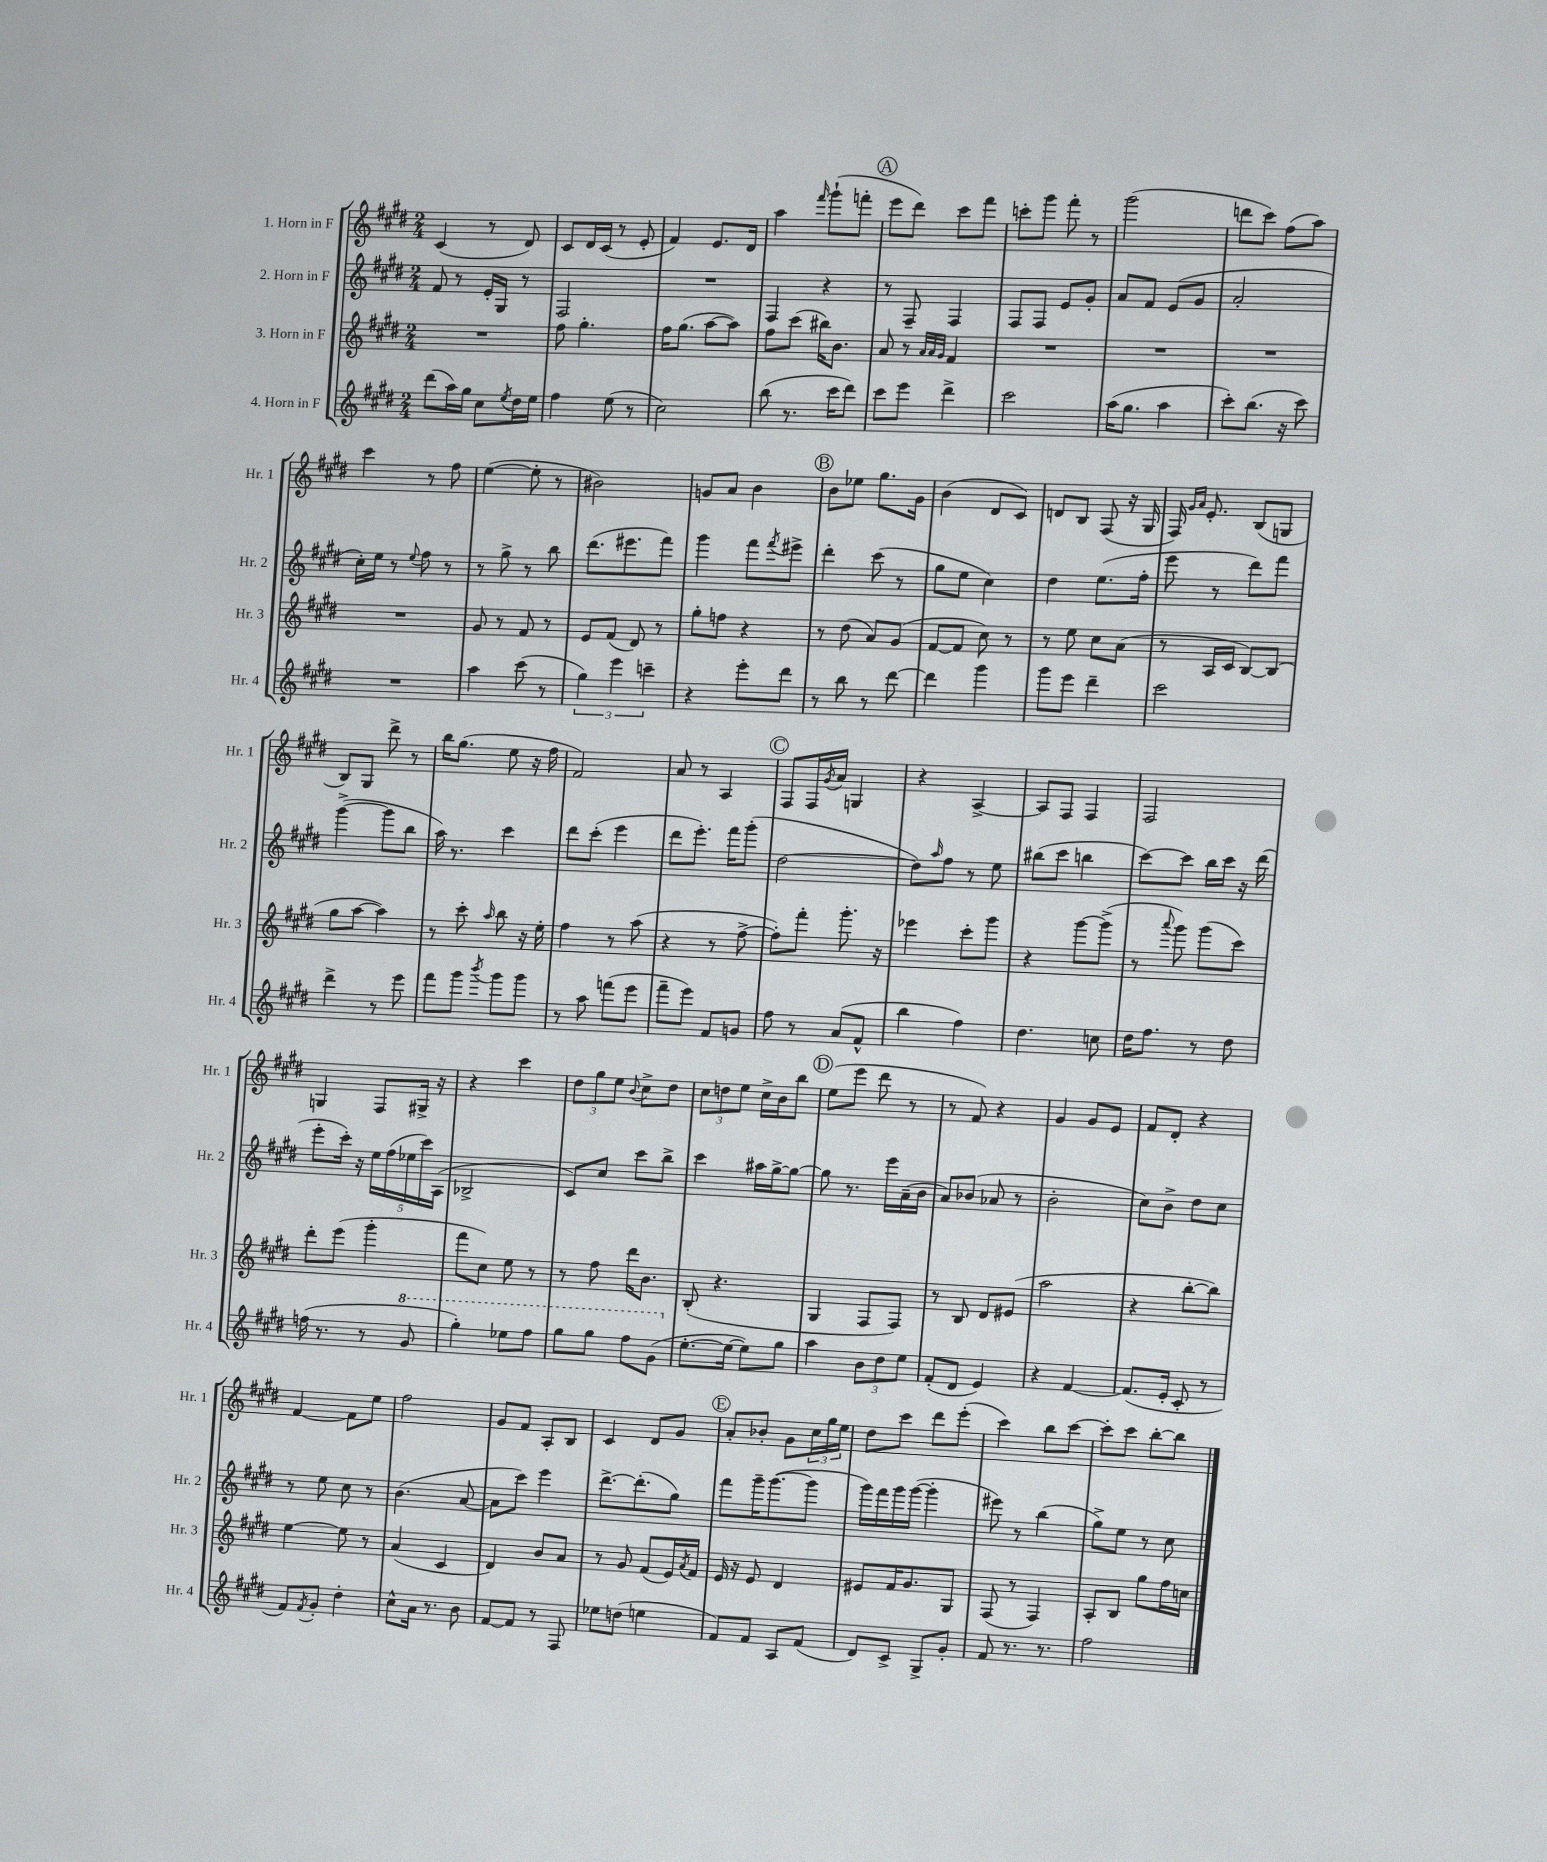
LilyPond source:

<<
\new StaffGroup <<
\new Staff = "s0" \with { instrumentName = "1. Horn in F" shortInstrumentName = "Hr. 1" } {
    \clef treble \key e \major \numericTimeSignature \time 2/4
    cis'4( r8 dis'8) |
    cis'8 dis'16 cis'16( r8 e'8-. |
    fis'4) e'8. dis'16 |
    a''4 \grace { fis'''16 } gis'''8-!( f'''8-. |
    \mark \markup { \circle "A" } e'''8 dis'''8) cis'''8 fis'''8 |
    c'''8-. gis'''8 fis'''8-. r8 |
    gis'''2( |
    d'''8 cis'''8) fis''8( a''8) |
    cis'''4 r8 fis''8 |
    e''4~( e''8-. r8 |
    bis'2) |
    g'8 a'8 b'4 |
    \mark \markup { \circle "B" } b'8 ees''8 gis''8. gis'16 |
    b'4( dis'8 cis'8) |
    d'8 b8 fis8( r16 gis16 |
    fis16) \grace { gis'16 a'16 } e'8.-. b8( g8 |
    b8) gis8 dis'''8-> r8 |
    b''16 gis''8.( e''8 r16 fis''16 |
    fis'2) |
    a'8 r8 a4 |
    \mark \markup { \circle "C" } fis8 fis16 \acciaccatura { gis'8 } a'16 g4 |
    r4 a4~-> |
    a8 fis8 fis4 |
    fis2 |
    g4 fis8 gis16-> r16 |
    r4 cis'''4 |
    \tuplet 3/2 { dis''8 gis''8 e''8 } \appoggiatura { b'8 } cis''8-> dis''8 |
    \tuplet 3/2 { cis''8 d''8 e''8 } cis''16-> b'16 b''8 |
    \mark \markup { \circle "D" } e''8( e'''8 dis'''8 r8 |
    r8 fis'8) r4 |
    gis'4 gis'8 e'8 |
    fis'8 dis'8-. r4 |
    fis'4~ fis'8 e''8 |
    fis''2 |
    gis'8 fis'8 a8-. b8 |
    cis'4 dis'8 gis'8 |
    \mark \markup { \circle "E" } a'8-. bes'8-. gis'8 \tuplet 3/2 { cis''16 gis''16 e''16 } |
    dis''8 cis'''8 dis'''8 e'''8-.( |
    cis'''4) b''8 cis'''8~ |
    cis'''8-. cis'''8 b''8~-. b''8 \bar "|." |
}
\new Staff = "s1" \with { instrumentName = "2. Horn in F" shortInstrumentName = "Hr. 2" } {
    \clef treble \key e \major \numericTimeSignature \time 2/4
    fis'8 r8 e'16-. gis16 r8 |
    fis2 |
    R2 |
    fis4 r4 |
    \mark \markup { \circle "A" } r8 fis8-- fis4 |
    fis8 fis8 e'8 gis'8-. |
    a'8 fis'8 e'8( gis'8 |
    a'2-. |
    cis''16-.) e''16 r8 \appoggiatura { e''8 } fis''8 r8 |
    r8 gis''8-> r8 b''8 |
    dis'''8.( eis'''8. fis'''8) |
    gis'''4 fis'''8 \acciaccatura { fis'''8 } eis'''8-> |
    \mark \markup { \circle "B" } dis'''4-. cis'''8( r8 |
    gis''8 e''8 cis''4) |
    dis''4 e''8.( fis''16-. |
    e'''8 r8 dis'''8) fis'''8 |
    gis'''4~->( gis'''8 b''8 |
    a''16) r8. cis'''4 |
    dis'''8 cis'''8-.( e'''4 |
    dis'''8 e'''8.-.) fis'''16 gis'''8-.( |
    \mark \markup { \circle "C" } dis''2~ |
    dis''8) \grace { a''16 } fis''8 r8 e''8 |
    bis''8( cis'''8 b''4 |
    cis'''8~) cis'''8 b''16 cis'''16 r16 dis'''16( |
    e'''8-. cis'''16-.) r16 \tuplet 5/4 { e''16 fis''16( ees''16 cis'''16) a16( } |
    bes2-> |
    cis'8) cis''8 cis'''8 b''8-> |
    cis'''4 ais''16 gis''16~-> gis''8~ |
    \mark \markup { \circle "D" } gis''8 r8. e'''16 a'16--( b'16 |
    a'8) bes'8( aes'8 r8 |
    b'2-. |
    cis''8) b'8-> dis''8 cis''8 |
    r8 e''8 cis''8 r8 |
    b'4.( a'8~ |
    a'8 cis'''8) e'''4 |
    dis'''8.~-> dis'''8.-.( gis''8) |
    \mark \markup { \circle "E" } fis'''8 gis'''16-- gis'''8.~( gis'''8 |
    gis'''16) fis'''16 gis'''16 gis'''16~( gis'''4-. |
    eis'''8) r8 b''4( |
    gis''8->) e''8 r8 cis''8 \bar "|." |
}
\new Staff = "s2" \with { instrumentName = "3. Horn in F" shortInstrumentName = "Hr. 3" } {
    \clef treble \key e \major \numericTimeSignature \time 2/4
    R2 |
    fis''8 gis''4.-. |
    fis''16 gis''8.( a''8~ a''8) |
    fis''8 cis'''8( bis''16) b'8. |
    \mark \markup { \circle "A" } a'8 r8 \grace { a'32 a'32 gis'32 } fis'4 |
    R2 |
    R2 |
    R2 |
    R2 |
    gis'8 r8 fis'8 r8 |
    e'8 fis'8( dis'8) r8 |
    gis''8-. f''8 r4 |
    \mark \markup { \circle "B" } r8 dis''8( a'8) gis'8( |
    fis'8~ fis'8 cis''8) r8 |
    r8 e''8 cis''8 a'8( |
    r8 a16 cis'16 b8~) b8( |
    gis''8 a''8~ a''4) |
    r8 cis'''8-. \grace { a''16 } b''8 r16 e''16-. |
    fis''4 r8 a''8( |
    r4 r8 fis''8~-> |
    \mark \markup { \circle "C" } fis''8-.) fis'''8-. gis'''8.-. r16 |
    ees'''4 cis'''8-. gis'''8 |
    r4 gis'''8~ gis'''8->( |
    r8 \appoggiatura { a'''8 } gis'''8) gis'''8( cis'''8) |
    dis'''8-. e'''8( gis'''4-. |
    fis'''8 cis''8) e''8 r8 |
    r8 fis''8 dis'''16 b'8. |
    b8-.( r4. |
    \mark \markup { \circle "D" } gis4 fis8 fis8) |
    r8 b8 dis'8 eis'8( |
    a''2 |
    r4 b''8~-. b''8) |
    e''4~ e''8 r8 |
    a'4( cis'4 |
    dis'4) b'8 a'8 |
    r8 gis'8 fis'8( e'16) \acciaccatura { a'8 } fis'16 |
    \mark \markup { \circle "E" } e'16 r16 e'8 dis'4 |
    eis'8 fis'16 gis'8. gis8 |
    fis8( r8 fis4) |
    a8-. b8 gis''8 fis''16 c''16 \bar "|." |
}
\new Staff = "s3" \with { instrumentName = "4. Horn in F" shortInstrumentName = "Hr. 4" } {
    \clef treble \key e \major \numericTimeSignature \time 2/4
    dis'''8( a''16) gis''16 cis''8 \acciaccatura { e''8 } dis''16 e''16 |
    fis''4 e''8( r8 |
    cis''2) |
    b''8( r8. cis'''16 dis'''8) |
    \mark \markup { \circle "A" } cis'''8 e'''8 dis'''4-> |
    cis'''2 |
    a''16( gis''8. a''4 |
    cis'''8-.) b''8.( r16 cis'''8) |
    R2 |
    a''4 cis'''8( r8 |
    \tuplet 3/2 { gis''4) e'''4 c'''4-- } |
    r4 e'''8-. dis'''8 |
    \mark \markup { \circle "B" } r8 b''8 r8 dis'''8~ |
    dis'''4 gis'''4 |
    gis'''8 e'''8 dis'''4-- |
    cis'''2 |
    dis'''4-> r8 e'''8 |
    fis'''8 gis'''8 \acciaccatura { b'''8 } gis'''8 gis'''8 |
    r8 a''8 f'''8( e'''8 |
    fis'''8-- e'''8) fis'8 g'8 |
    \mark \markup { \circle "C" } fis''8 r8 a'8( fis'8-^ |
    b''4 fis''4) |
    dis''4. c''8 |
    dis''16 fis''8. r8 dis''8 |
    f''16( r8. r8 \ottava #1 gis''8 |
    gis'''4-.) ees'''8 fis'''8 |
    gis'''8 gis'''8 fis'''8 gis''8( \ottava #0 |
    e''8.~-. e''16~ e''8) gis''8 |
    \mark \markup { \circle "D" } a''4 \tuplet 3/2 { b'8 dis''8 e''8 } |
    fis'8-.( dis'8 e'4) |
    r4 fis'4~ |
    fis'8.( e'16-. cis'8-. r8 |
    fis'8) \acciaccatura { fis'8 } gis'8-. dis''4-. |
    cis''8-^ a'16 r8. b'8 |
    fis'8~ fis'8 r8 fis8 |
    ees''8 d''8( e''4 |
    \mark \markup { \circle "E" } fis'8) fis'8 a8 fis'8( |
    dis'8) cis'8-> gis8-> gis'8-. |
    fis'8 r8. r8. |
    fis''2 \bar "|." |
}
>>
>>
\layout { \context { \Score \remove "Bar_number_engraver" } }
